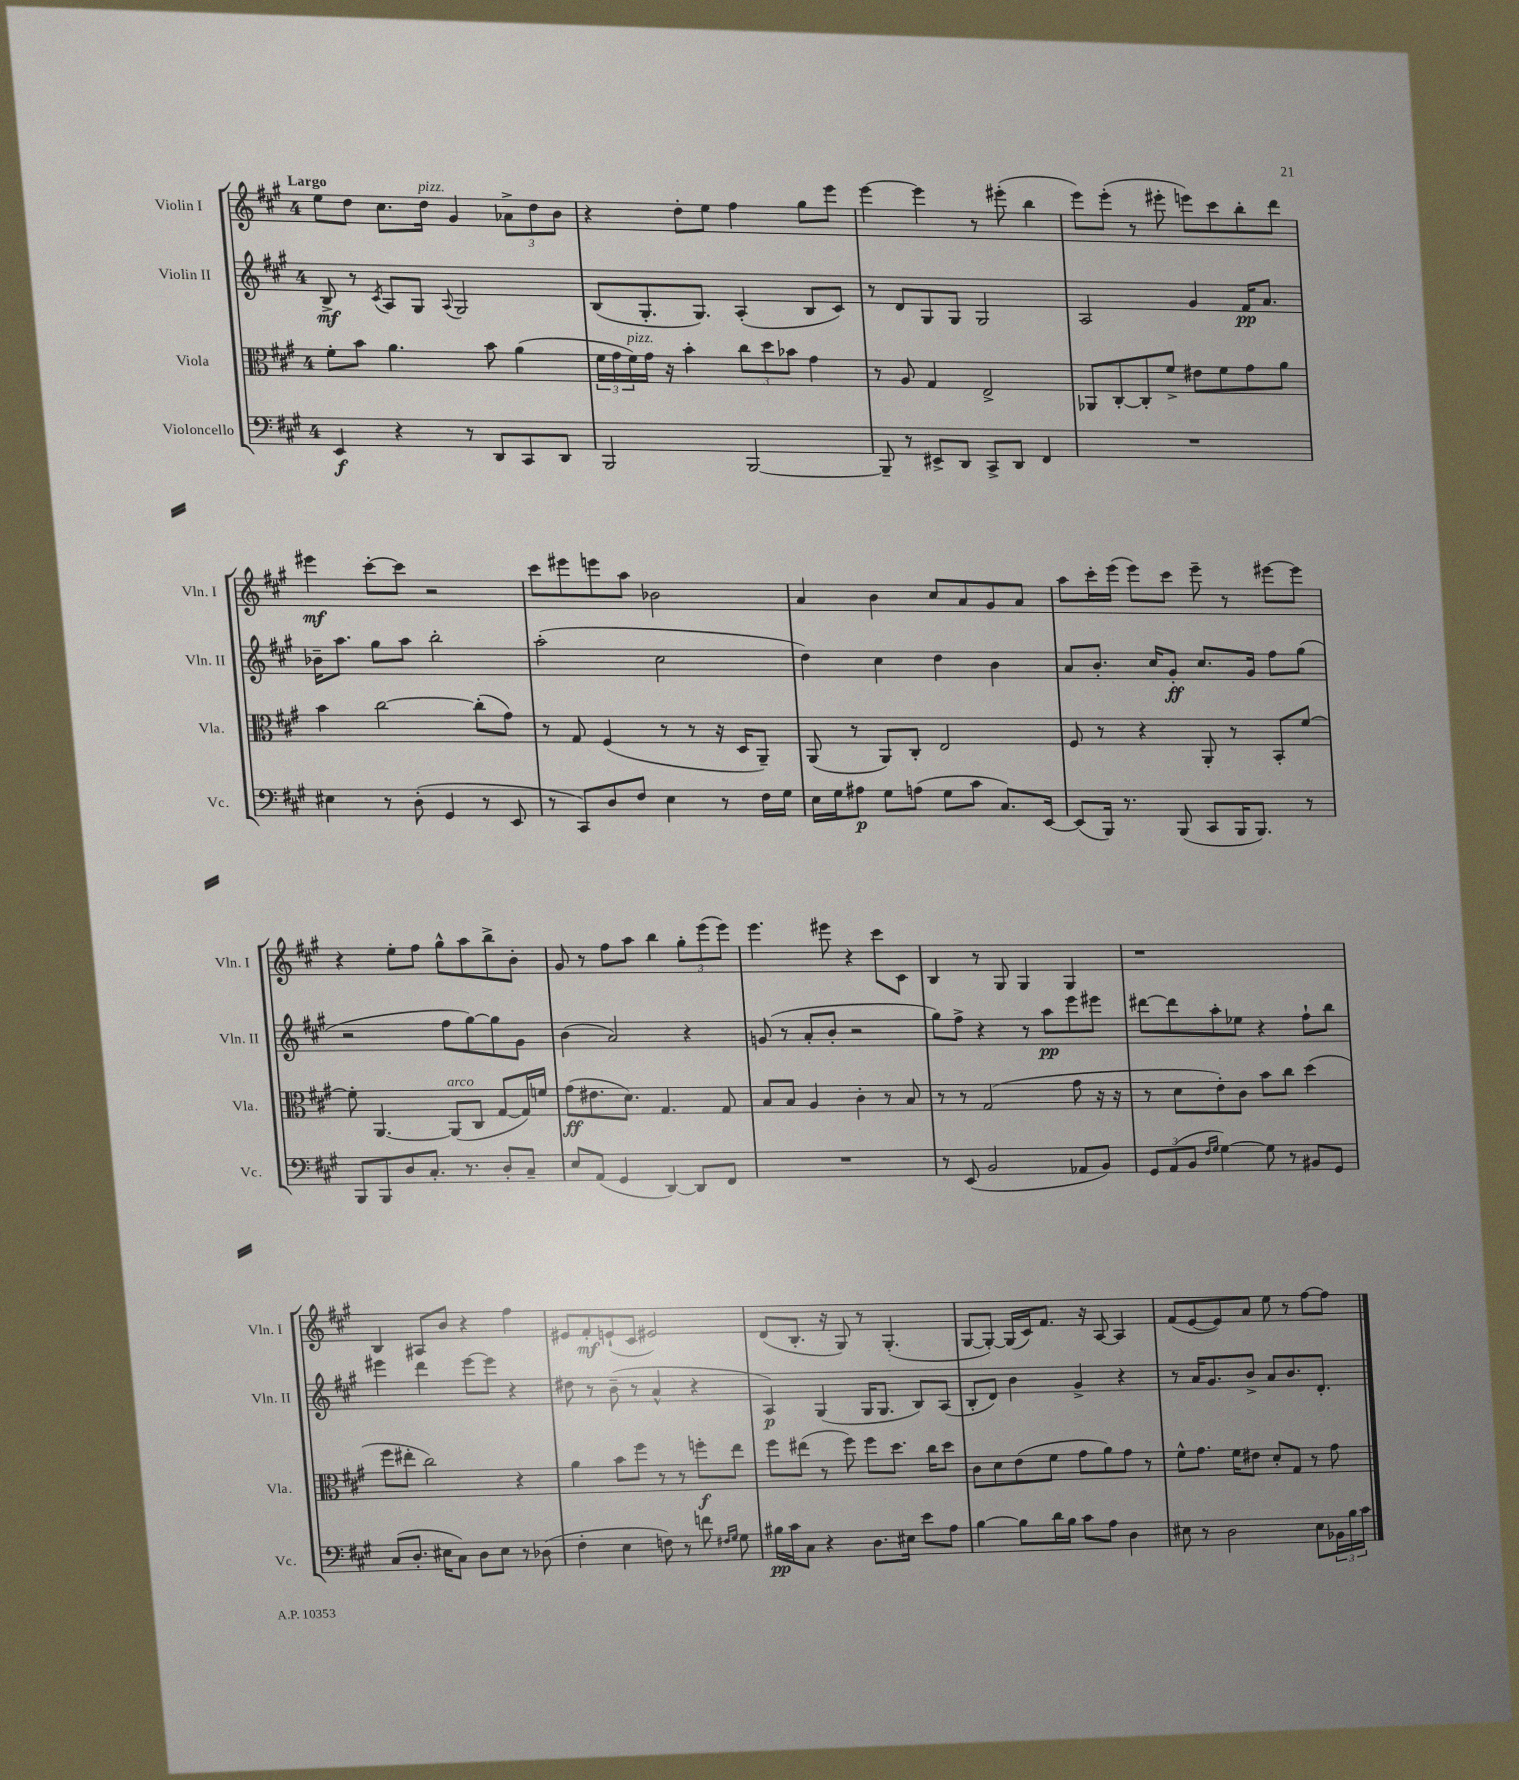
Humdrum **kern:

**kern	**kern	**kern	**kern
*staff4	*staff3	*staff2	*staff1
*clefF4	*clefC3	*clefG2	*clefG2
*k[f#c#g#]	*k[f#c#g#]	*k[f#c#g#]	*k[f#c#g#]
*M4/4	*M4/4	*M4/4	*M4/4
4EE	8f#'	8B^	8ee
.	8b	8r	8dd
.	.	8qc#	.
4r	4.a	8A	8.cc#
.	.	8G#	.
.	.	.	16dd
.	.	8qqA	.
8r	.	2G#	4g#
8DD	8b	.	.
8CC#	(4a	.	12a-^
.	.	.	12dd
8DD	.	.	.
.	.	.	12b
=	=	=	=
2BBB	24f#	(8B	4r
.	24g#	.	.
.	24f#)	.	.
.	16g#	8.G#'	.
.	16r	.	.
.	4b'	.	8dd'
.	.	8.G#)	.
.	.	.	8ee
[2BBB	12cc#	(4A'	4ff#
.	12dd	.	.
.	12b-	.	.
.	4g#	8B	8gg#
.	.	8c#)	8eee
=	=	=	=
8BBB~]	8r	8r	[4eee
8r	8A	8d	.
8EE#^	4G#	8G#	4eee]
8DD	.	8G#	.
8CC#^	2E^	2G#	8r
8DD	.	.	(8eee#'
4FF#	.	.	4bb
=	=	=	=
1r	8AA-	2A	8eee)
.	[8C#'	.	(8eee'
.	8C#']	.	8r
.	8f#^	.	8eee#'
.	8e#	4g#	8eee)
.	8f#	.	8ccc#
.	8g#	16f#	8bb'
.	.	8.a	.
.	8a	.	8ddd
=	=	=	=
4E#	4b	16b-~	4eee#
.	.	8.aa	.
8r	[2cc#	8gg#	[8ccc#'
(8D'	.	8aa	8ccc#]
4GG#	.	2bb'	2r
8r	(8cc#']	.	.
8EE	8g#)	.	.
=	=	=	=
8r	8r	(2aa'	8ccc#
8CC#)	8G#	.	8eee#
8D	(4F#	.	8eee
8F#	.	.	8aa
4E	8r	2cc#	2b-
.	8r	.	.
8r	16r	.	.
.	16D	.	.
16F#	8AA~)	.	.
16G#	.	.	.
=	=	=	=
16E	(8AA	4dd)	4a
16G#	.	.	.
8A#	8r	.	.
8G#	8AA)	4cc#	4b
(8A	8C#'	.	.
8G#	2E	4dd	8cc#
8c#	.	.	8a
8.C#)	.	4b	8g#
.	.	.	8a
[16EE	.	.	.
=	=	=	=
(8EE]	8F#	8a	8aa
16BBB)	8r	8.b'	16ccc#'
8.r	.	.	(16eee
.	4r	.	8eee)
.	.	16cc#	.
(8BBB	.	8g#'	8ccc#
8CC#	8AA'	8.cc#	8eee~
16BBB	8r	.	8r
8.BBB)	.	16g#	.
.	8BB'	8ff#	[8eee#
8r	[8f#	(8gg#	8eee#]
=	=	=	=
8BBB	8f#']	2r	4r
8BBB	[4.AA	.	.
8D	.	.	8ee'
8.C#'	.	.	8ff#
.	(8AA]	8ff#	8gg#^^
8.r	.	.	.
.	8C#	[8gg#)	8aa
8D'	[8G#	8gg#]	8bb^
8C#~	16G#])	8g#	8b'
.	16f	.	.
=	=	=	=
8E	(8g#	(4b	8g#
(8AA	8.e#	.	8r
4GG#	.	2a)	8ff#
.	8.d)	.	.
.	.	.	8aa
[4DD)	4.G#	.	4bb
8DD]	.	4r	12gg#'
.	.	.	(12eee
8FF#	8G#	.	.
.	.	.	12eee)
=	=	=	=
1r	8B	(8g	4.eee
.	8B	8r	.
.	4A	8a'	.
.	.	8b'	8eee#
.	4c#'	2r	4r
.	8r	.	8ccc#
.	8B	.	8c#
=	=	=	=
8r	8r	8gg#)	4B
(8EE	8r	8ff#^	.
2BB	(2G#	4r	8r
.	.	.	8G#
.	.	8r	4G#
.	.	8aa	.
8AA-	8g#	8eee	4G#
8BB)	16r	8eee#	.
.	16r	.	.
=	=	=	=
12GG#	8r	[8ddd#	1r
(12AA	.	.	.
.	8d	8ddd#]	.
12BB	.	.	.
16qqF#	.	.	.
16qqG#	.	.	.
[4G#)	8e')	8aa'	.
.	8c#	8ee-	.
8G#]	8b	4r	.
8r	8cc#	.	.
8BB#	(4dd	8ff#`	.
8GG#	.	8bb	.
=	=	=	=
(8C#	8ff#	4eee#	4B
8.D'	8ee#'	.	.
.	2cc#)	4ddd	8A#
16E#	.	.	.
8C#)	.	.	8b
8D	.	[8eee#	4r
8E#	.	8eee#]	.
8r	4r	4r	4ff#
(8D-	.	.	.
=	=	=	=
4F#'	4a	8dd#	8e#
.	.	8r	8f#'
4E	8b	(8b~	(8e`
.	8ff#	8r	8c#
8F)	8r	4a^^	2e#)
8r	8r	.	.
8f	8ff'	4r	.
16qqF#	.	.	.
16qqG#	.	.	.
8G#	8ee	.	.
=	=	=	=
16B#	8ff#	4A)	(8d
16c#	.	.	.
8C#	(8ee#	.	8.B'
4r	8r	(4G#	.
.	.	.	16r
.	8ff#)	.	8G#)
8.D	8ff#	16G#	8r
.	.	8.G#	.
.	8.dd	.	(4.G#'
16E#	.	.	.
8e	.	8B)	.
.	16cc#	.	.
8A	8dd	(8A	.
=	=	=	=
[4B	8c#	8B'	[8G#
.	8d	8d)	8G#'_)
8B]	(8e	4b	(16G#]
.	.	.	16c#)
16d	8f#	.	8.f#
16B	.	.	.
8c#	8g#	4g#^	.
.	.	.	16r
8A	8a)	.	[8A
4D	8g#	4r	4A]
.	8r	.	.
=	=	=	=
8E#	8f#^^	8r	(8f#
8r	8.g#	16a	[8e
.	.	8.g#	.
2D	.	.	8e])
.	16f#	.	.
.	8e#	8b^	8a
.	8d'	8a	8ee
.	8G#	8.b	8r
8E#	8r	.	[8ff#
.	.	8.d'	.
24BB-	8g#	.	8ff#]
24B	.	.	.
24c#	.	.	.
==	==	==	==
*-	*-	*-	*-
